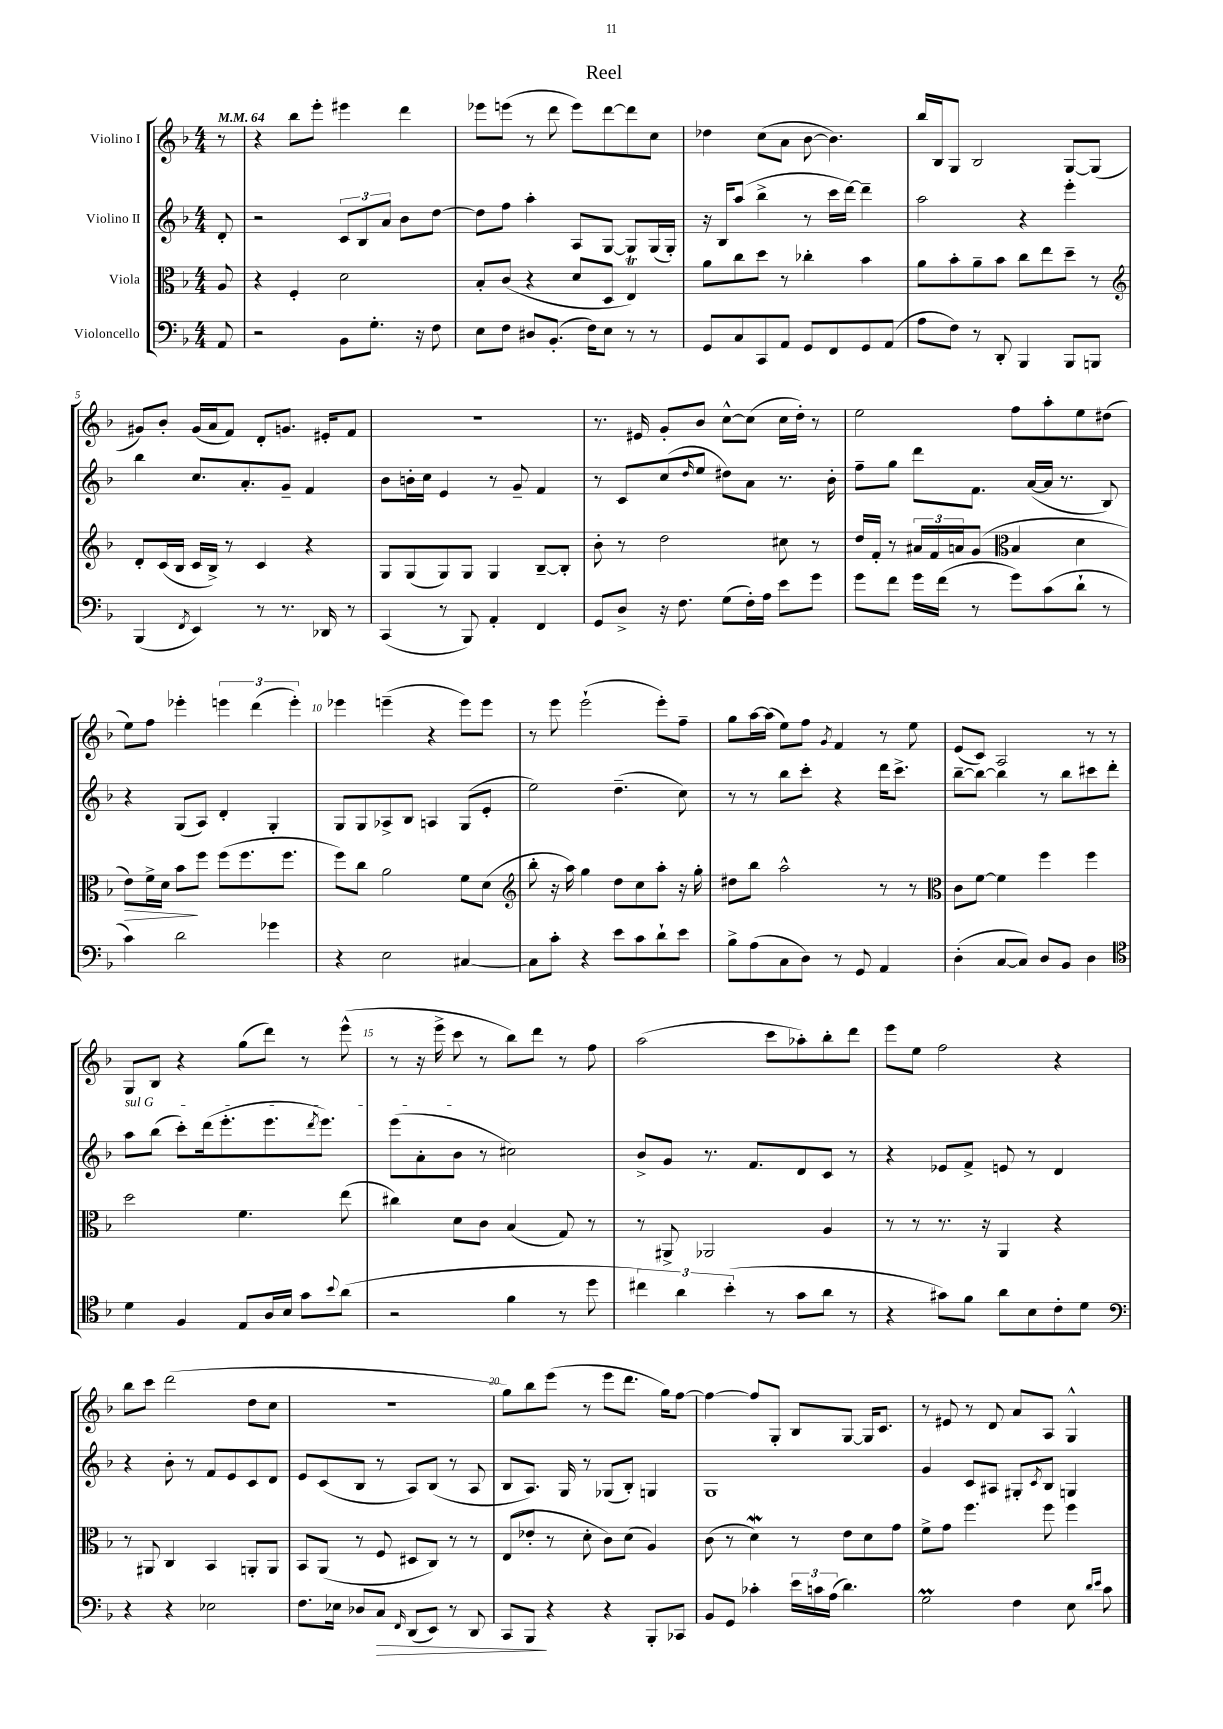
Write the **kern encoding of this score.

**kern	**kern	**kern	**kern
*staff4	*staff3	*staff2	*staff1
*clefF4	*clefC3	*clefG2	*clefG2
*k[b-]	*k[b-]	*k[b-]	*k[b-]
*M4/4	*M4/4	*M4/4	*M4/4
*MM64	*MM64	*MM64	*MM64
8AA	8A	8d'	8r
=	=	=	=
2r	4r	2r	4r
.	4F'	.	8bb-
.	.	.	8eee'
8BB-	2d	12c	4eee#
.	.	12B-	.
8.G'	.	.	.
.	.	12a	.
.	.	8b-	4ddd
16r	.	.	.
8F	.	[8dd	.
=	=	=	=
8E	8B-'	8dd]	8eee-
8F	(8c	8ff	(8eee
8D#	4r	4aa'	8r
(8.BB-'	.	.	8ddd
.	8d	8A	8eee)
16F)	.	.	.
8E	8D	[8G	[8ddd
8r	4E)	8G]	8ddd]
8r	.	(16G	8cc
.	.	16G')	.
=	=	=	=
8GG	8a	16r	4dd-
.	.	16B-	.
8C	8cc	(8aa	.
8CC	8dd	4bb-^	(8cc
8AA	8r	.	8a
8GG	4cc-'	8r	[8b-
8FF	.	16ccc	4.b-])
.	.	[16ddd)	.
8GG	4b-	4ddd~]	.
(8AA	.	.	.
=	=	=	=
8A	8a	2aa	16bb-
.	.	.	16B-
8F)	8b-'	.	8G
8r	8a~	.	2B-
8DD'	8b-	.	.
4BBB-	8cc	4r	.
.	8ee	.	.
8BBB-	8dd~	4eee'	[8G
8BBB	8r	.	(8G]
=	=	=	=
*	*clefG2	*	*
(4BBB-	8d'	4bb-	8g#)
.	(16c	.	8b-'
.	16B-	.	.
8qFF	.	.	.
4EE)	16c	8.cc	(16g#
.	16B-^)	.	16a
.	8r	.	8f)
.	.	8.a'	.
8r	4c	.	8d'
8.r	.	8g~	8.g
.	4r	4f	.
16DD-	.	.	16e#'
8r	.	.	8f
=	=	=	=
(4CC	8G	8b-	1r
.	(8G	16b'	.
.	.	16cc	.
8r	8G)	4e	.
8BBB-)	8G	.	.
4AA'	4G	8r	.
.	.	8g~	.
4FF	[8B-~	4f	.
.	8B-']	.	.
=	=	=	=
8GG	8b-'	8r	8.r
8D^	8r	8c	.
.	.	.	16e#
16r	2dd	(8cc	8g'
8.F	.	.	.
.	.	16qqdd	.
.	.	8ee	8b-
(8G	.	8dd#)	[8cc^^
16F')	.	8a	(8cc]
16A	.	.	.
8e	8cc#	8.r	16cc
.	.	.	16dd')
8g	8r	.	8r
.	.	16b-'	.
=	=	=	=
8g	16dd	8ff~	2ee
.	16f'	.	.
8f	8r	8gg	.
16g	24a#	8ddd	.
.	24f	.	.
(16f	.	.	.
.	24a	.	.
8r	(8g	8.f	.
*	*clefC3	*	*
8g)	4B-	.	8ff
.	.	([16a	.
(8c	.	16a]	8aa'
.	.	8.r	.
8d`	4d	.	8ee
8r	.	8B-)	(8dd#
=	=	=	=
4c)	8e)	4r	8ee)
.	16f^	.	8ff
.	16d	.	.
2d	8b-	(8G	4eee-'
.	8ff	8A)	.
.	(8ff	4d'	6eee
.	8.ff	.	.
.	.	.	(6ddd
4g-	.	4G'	.
.	8.ff	.	.
.	.	.	6eee')
=	=	=	=
4r	8ff)	8G	4eee-
.	8cc	8G	.
2E	2a	8A-^	(4eee~
.	.	8B-	.
.	.	4A	4r
[4C#	8f	(8G	8eee)
.	(8d	8e'	8eee
=	=	=	=
*	*clefG2	*	*
8C#]	8bb-'	2ee)	8r
8c'	16r	.	8eee
.	16aa)	.	.
4r	4gg	.	(2eee`
8e	8dd	(4.dd~	.
8c	8cc	.	.
8d`	8aa'	.	8eee')
8e	16r	8cc)	8ff~
.	16gg'	.	.
=	=	=	=
8B-^	8dd#	8r	8gg
(8A	8bb-	8r	[16aa
.	.	.	(16aa]
8C	2aa^^	8bb-	8ee)
8D)	.	8ccc'	8ff
.	.	.	8qg
8r	.	4r	4f
8GG	.	.	.
4AA	8r	16ddd	8r
.	.	8.ccc^	.
.	8r	.	8ee
=	=	=	=
*	*clefC3	*	*
(4D'	8c	[8bb-~	(8e
.	[8f	8bb-_	8c)
[8C	4f]	4bb-]	2A
8C])	.	.	.
8D	4ff	8r	.
8BB-	.	8bb-	.
4D	4ff	8ccc#	8r
.	.	8ddd'	8r
=	=	=	=
*clefC4	*	*	*
4d	2dd	8aa	8G
.	.	(8bb-	8B-
4F	.	8ccc')	4r
.	.	(16ddd	.
.	.	8.eee'	.
8E	4.f	.	(8gg
16A	.	8.eee	8ddd)
16B-	.	.	.
8g	.	.	8r
.	.	8qddd	.
.	.	8.eee)	.
8qqb-	.	.	.
(8a	(8ee	.	(8eee^^
=	=	=	=
2r	4cc#)	(8eee	8r
.	.	8a'	16r
.	.	.	16eee^
.	8d	8b-	8ccc
.	8c	8r	8r
4f	(4B-	2cc#)	8bb-)
.	.	.	8ddd
8r	8G)	.	8r
8dd	8r	.	8ff
=	=	=	=
6cc#)	8r	8b-^	(2aa
.	8AA#^	8g	.
6a	.	.	.
.	2AA-	8.r	.
(6b-'	.	.	.
.	.	8.f	.
8r	.	.	8ccc
8g	.	8d	8aa-')
8a	4A	8c	8bb-'
8r	.	8r	8ddd
=	=	=	=
4r	8r	4r	8eee
.	8r	.	8ee
8g#)	8.r	8e-	2ff
8f	.	8f^	.
.	16r	.	.
8a	4AA	8e	.
8B-	.	8r	.
8c'	4r	4d	4r
8d	.	.	.
=	=	=	=
*clefF4	*	*	*
4r	8r	4r	8bb-
.	8AA#	.	8ccc
4r	4C	8b-'	(2ddd
.	.	8r	.
2E-	4BB-	8f	.
.	.	8e	.
.	8AA'	8c	8dd
.	8AA	8d	8cc
=	=	=	=
8.F	8BB-	8e	1r
.	(8AA	(8c	.
16E-	.	.	.
8D-	8r	8B-	.
8C	8F	8r	.
16qqFF	.	.	.
(8DD	8D#	8A)	.
8EE)	8C)	(8B-	.
8r	8r	8r	.
8DD	8r	8A	.
=	=	=	=
8CC	(8E	8B-	8gg)
8BBB-	8e-'	8.A)	8bb-
4r	8r	.	(8eee
.	.	16G	.
.	8d'	8r	8r
4r	8c)	(8G-	8eee
.	(8d	8B-')	8.ddd
8BBB-'	4A)	4G	.
.	.	.	16gg)
8CC-	.	.	[8ff
=	=	=	=
8BB-	(8c	1G	4ff_
8GG	8r	.	.
4c-'	4d)	.	8ff]
.	.	.	8G'
24e	8r	.	8B-
24c	.	.	.
(24A	.	.	.
4.d)	8e	.	[8G
.	8d	.	16G]
.	.	.	8.c
.	8g	.	.
=	=	=	=
2G	8f^	4g	8r
.	8g	.	8e#
.	4.ff	8c	8r
.	.	8A#	8d
4F	.	8G#'	8a
.	.	8qc	.
.	8ff	8B-	8A
8E	4ff	4G	4G^^
16qqd	.	.	.
16qqe	.	.	.
8c	.	.	.
==	==	==	==
*-	*-	*-	*-
